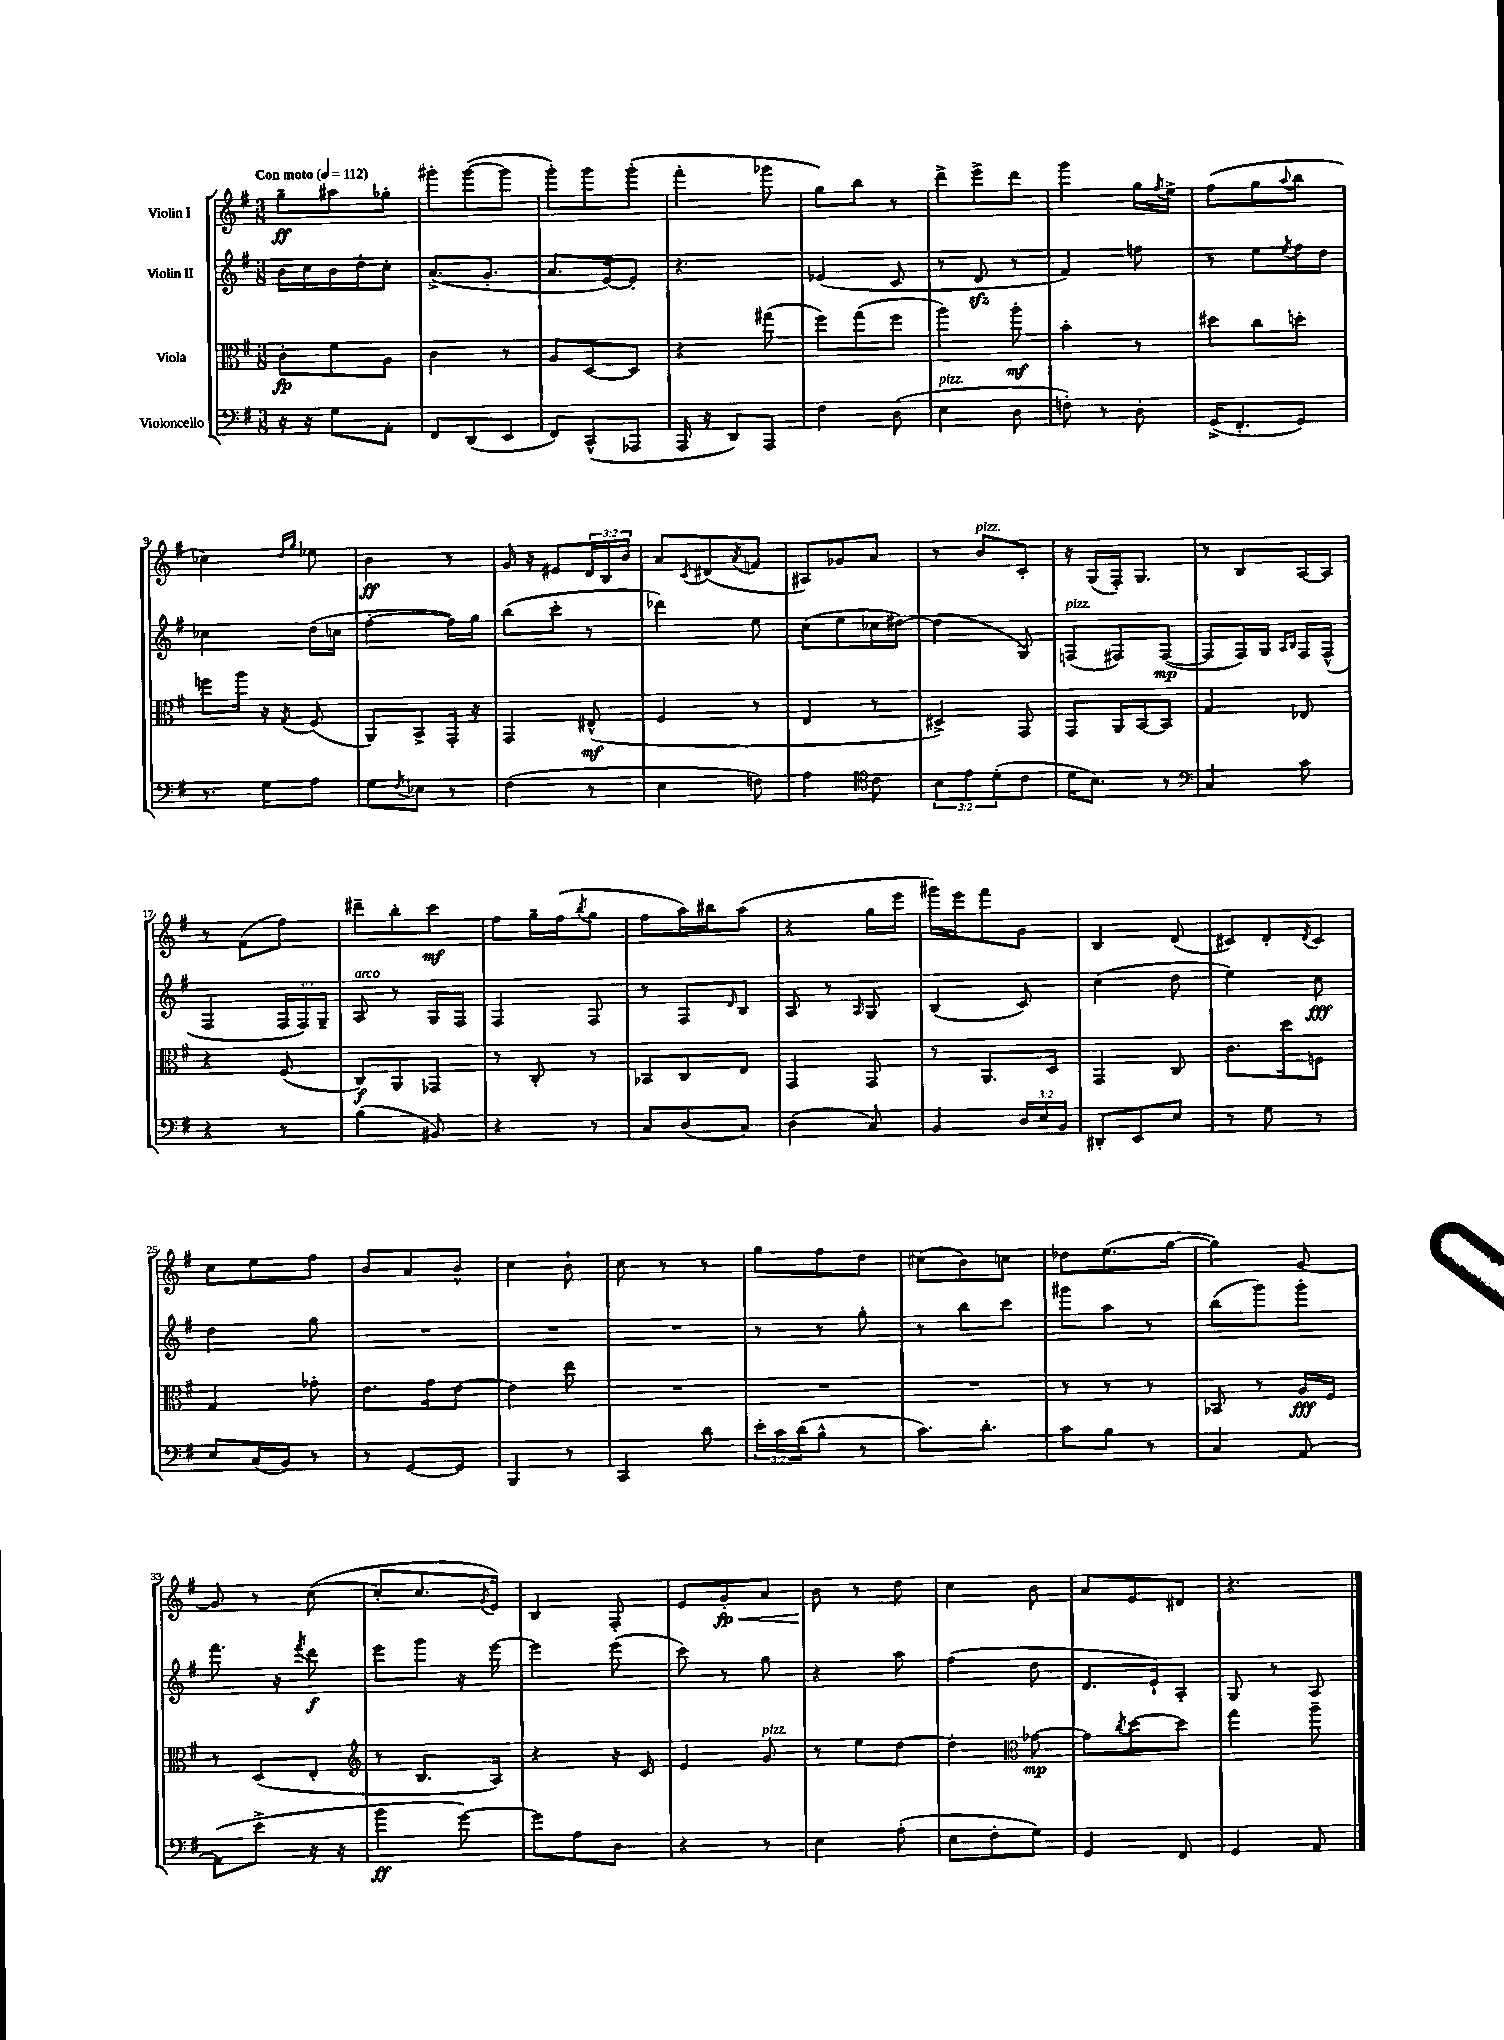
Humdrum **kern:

**kern	**kern	**kern	**kern
*staff4	*staff3	*staff2	*staff1
*clefF4	*clefC3	*clefG2	*clefG2
*k[f#]	*k[f#]	*k[f#]	*k[f#]
*M3/8	*M3/8	*M3/8	*M3/8
*MM112	*MM112	*MM112	*MM112
16r	8c'	16b	8gg~
16r	.	16cc	.
8G	8f#	16b	8aa#
.	.	16dd'	.
8AA'	8A	8cc'	8gg-'
=	=	=	=
8FF#	4c	(8.a^	8ggg#'
(8DD	.	.	([8ggg#
.	.	8.g'	.
8EE	8r	.	8ggg#]
=	=	=	=
8FF#)	8A	8.a	8ggg')
(8CC^^	[8D	.	8ggg
.	.	[16e)	.
8AAA-	8D]	8e']	(8ggg'
=	=	=	=
16AAA	4r	4.r	4fff#'
16r	.	.	.
8DD)	.	.	.
8AAA	(8gg#	.	8ggg-
=	=	=	=
4F#	8ff#)	(4e-	8gg)
.	(8gg	.	8bb
(8D	8ff#	8c	8r
=	=	=	=
4E	4aa)	8r	8ddd^
.	.	8d	8eee^
8D	8aa'	8r	8ddd
=	=	=	=
8F')	4b'	4f#)	4ggg
8r	.	.	.
8D'	8r	8ff	16gg
.	.	.	8qff#
.	.	.	16ee^
=	=	=	=
(16GG^	8dd#	8r	(8ff#
8.FF#'	.	.	.
.	8cc	8ee	8gg
.	.	8qee	8qqaa
8GG)	8dd'	16ff#	8bb
.	.	16dd	.
=	=	=	=
8.r	8ff	4cc-	4cc-)
.	16aa	.	.
16G	16r	.	.
.	.	.	16qqdd
.	8qG	.	16qqgg
8A	(8F#	(16dd	8ee-
.	.	16cc	.
=	=	=	=
8G	8AA)	[4ff#'	4b
8qF#	.	.	.
8E-	8BB^	.	.
8r	16GG'	16ff#])	8r
.	16r	16gg	.
=	=	=	=
(4F#	4GG	(8bb	16g
.	.	.	16r
.	.	8ccc'	8e#
8r	(8E#^^	8r	24d
.	.	.	24B
.	.	.	24b
=	=	=	=
4E	4F#	4ddd-)	8a
.	.	.	8qc
.	.	.	(8d#
.	.	.	8qa
8F)	8r	8ee	8f
=	=	=	=
4A	4E	(8cc	8A#)
.	.	8ee	8g-
*clefC4	*	*	*
8c	8r	16cc-	8a
.	.	[16dd#)	.
=	=	=	=
12B	4D#^)	(4dd#]	8r
12e	.	.	.
.	.	.	8b
(12d'	.	.	.
8c	8GG	8G)	8c'
=	=	=	=
16d	8GG	(8F	16r
8.B)	.	.	(16G
.	16AA	8F#)	16F#')
.	[16BB	.	8.G
8r	8BB]	([8F#	.
=	=	=	=
*clefF4	*	*	*
4C	4G	8F#]	8r
.	.	16F#)	8B
.	.	16G	.
.	.	16qqA	.
.	.	16qqB	.
8c	8E-	16F#	[16A
.	.	(16F#^^	16A]
=	=	=	=
4r	4r	4F#	8r
.	.	.	(8f#
8r	(8F#	24F#	8ff#)
.	.	24F#)	.
.	.	24G~	.
=	=	=	=
(4B	8C)	8A	8ddd#~
.	8AA	8r	8bb'
8BB#)	8GG-	16G	8ccc
.	.	16F#	.
=	=	=	=
4r	8r	4F#	8ff#
.	8C'	.	16gg~
.	.	.	(16ff#
.	.	.	8qbb
8r	8r	8F#	8gg
=	=	=	=
8C	8BB-	8r	8ff#
(8D	8C	8F#	16aa)
.	.	.	16bb#
.	.	16qqd	.
8C)	8E	8B	(8aa
=	=	=	=
(4D	4GG	8A	4r
.	.	8r	.
.	.	16qqA	.
8C)	8GG	8G	16gg
.	.	.	16eee
=	=	=	=
4BB	8r	(4B	16ggg#)
.	.	.	16eee
.	8.AA	.	8fff#
24D	.	8c)	8g
24E	.	.	.
.	16D	.	.
24BB	.	.	.
=	=	=	=
8DD#'	4GG	(4cc	4B
8EE	.	.	.
8E	8C	8dd	(8d
=	=	=	=
8r	8.c	4ee)	8c#)
8G	.	.	8d'
.	16dd	.	.
.	.	.	8qd
8r	8F	8cc	8c#
=	=	=	=
8E	4G	4dd	8cc
(16C	.	.	8ee
16BB)	.	.	.
8r	8g-'	8gg	8ff#
=	=	=	=
8r	8.e	4.r	8b
[8GG	.	.	8a
.	16g	.	.
8GG]	[8e	.	8b^^
=	=	=	=
4BBB	4e]	4.r	4cc
8r	8ee	.	8b`
=	=	=	=
4CC	4.r	4.r	8cc
.	.	.	8r
8d	.	.	8r
=	=	=	=
24e'	4.r	8r	8gg
24c	.	.	.
(24d	.	.	.
8B^^	.	8r	8ff#
8r	.	8gg'	8dd
=	=	=	=
8.c)	4.r	8r	(8cc#
.	.	8bb	8b)
8.d'	.	.	.
.	.	8ccc	8cc
=	=	=	=
8c	8r	8ggg#	8dd-
8B	8r	8aa	(8.ee
8r	8r	8r	.
.	.	.	[16gg
=	=	=	=
4C	8BB-	(8bb	4gg])
.	8r	8ggg)	.
[8AA	16A	8ggg'	[8g
.	16F#	.	.
=	=	=	=
(8AA]	8r	8.fff#	8g]
8e^	(8D	.	8r
.	.	16r	.
.	.	8qfff#	.
16r	8E'	8ddd	([8cc
16r	.	.	.
=	=	=	=
*	*clefG2	*	*
4b	8r	8eee	8cc']
.	8.B	8ggg	8.cc
[8g)	.	16r	.
.	.	.	8qg
.	16A)	[16eee	16e)
=	=	=	=
8g]	4r	4eee]	4B
8A	.	.	.
8D	16r	(8eee	8F#'
.	16c	.	.
=	=	=	=
4r	4e	8ccc)	8e
.	.	8r	8g'
8r	8g	8gg	8a
=	=	=	=
4E	8r	4r	8b
.	8ee	.	8r
(8A'	[8dd	8aa	8dd
=	=	=	=
8E	4dd']	(4ff#	4cc
8F#'	.	.	.
*	*clefC3	*	*
8G)	[8g-	8dd	8b
=	=	=	=
4GG	8g-]	8.d	8a
.	8qcc	.	.
.	[8dd	.	8e
.	.	16e`)	.
8FF#	8dd]	8A'	8d#
=	=	=	=
4GG	4gg	8G	4.r
.	.	8r	.
8AA	8aa~	8A	.
==	==	==	==
*-	*-	*-	*-
